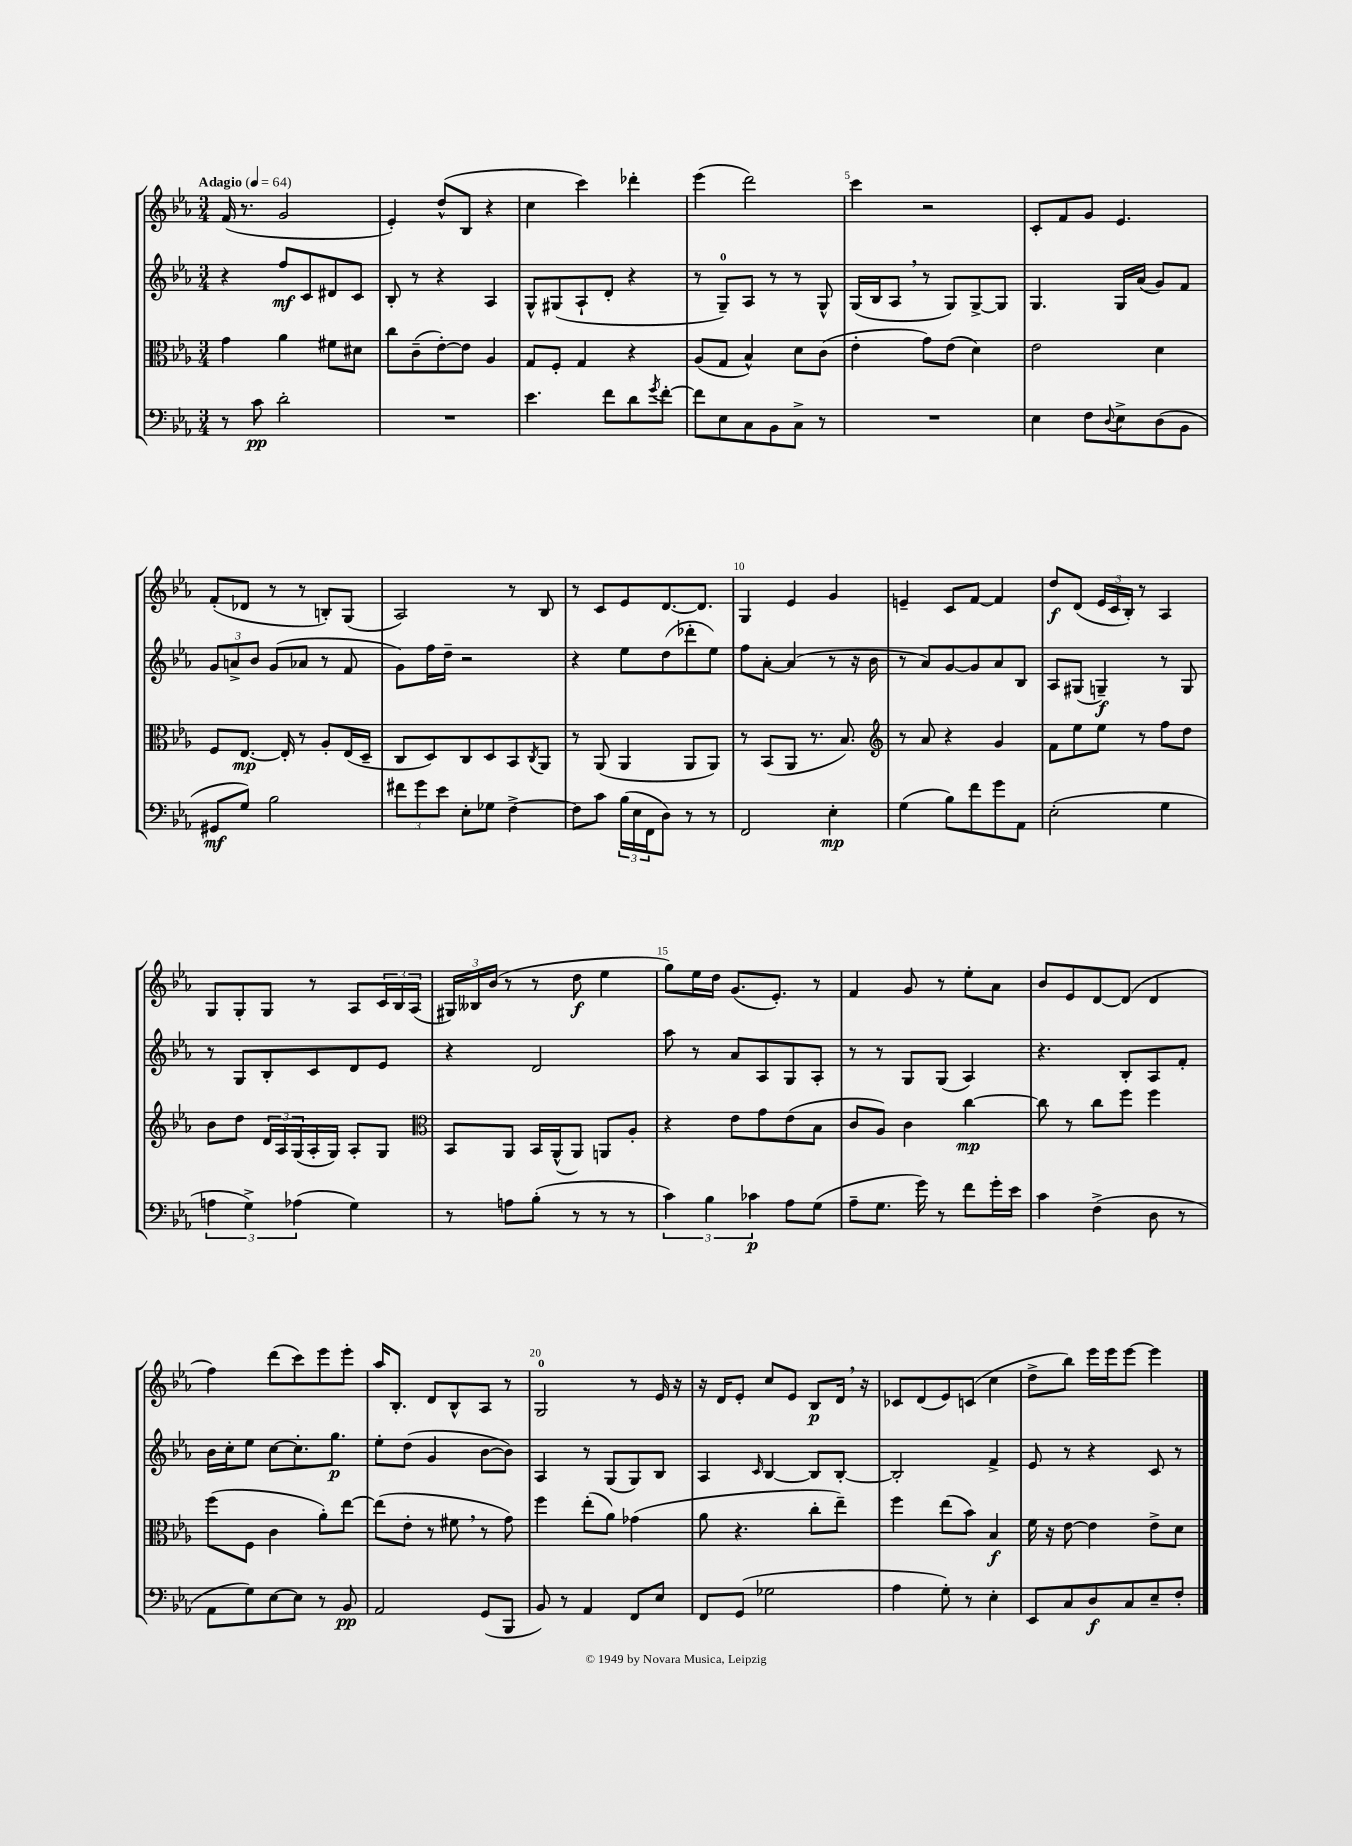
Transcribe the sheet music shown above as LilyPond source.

<<
\new StaffGroup <<
\new Staff = "s0" {
    \clef treble \key ees \major \numericTimeSignature \time 3/4 \tempo "Adagio" 4 = 64
    f'16( r8. g'2 |
    ees'4-.) d''8-^( bes8 r4 |
    c''4 c'''4) des'''4-. |
    ees'''4( d'''2) |
    c'''4 r2 |
    c'8-. f'8 g'8 ees'4. |
    f'8-.( des'8 r8 r8 b8-.) g8( |
    aes2) r8 bes8 |
    r8 c'8 ees'8 d'8.~ d'8. |
    g4 ees'4 g'4 |
    e'4-- c'8 f'8~ f'4 |
    d''8\f d'8( \tuplet 3/2 { ees'16 c'16 bes16-.) } r8 aes4 |
    g8 g8-. g8 r8 aes8 \tuplet 3/2 { c'16 bes16 aes16( } |
    \tuplet 3/2 { gis16) beses16 bes'16( } r8 r8 d''8\f ees''4 |
    g''8) ees''16 d''16 g'8.( ees'8.-.) r8 |
    f'4 g'8 r8 ees''8-. aes'8 |
    bes'8 ees'8 d'8~ d'8( d'4 |
    f''4) d'''8( c'''8) ees'''8 ees'''8-. |
    aes''16 bes8.-. d'8 bes8-^ aes8 r8 |
    g2-0 r8 ees'16 r16 |
    r16 d'16 ees'8-. c''8 ees'8 bes8\p d'16 \breathe r16 |
    ces'8 d'8( ees'8) c'8( c''4 |
    d''8-> bes''8) ees'''16 ees'''16 ees'''8~ ees'''4 \bar "|." |
}
\new Staff = "s1" {
    \clef treble \key ees \major \numericTimeSignature \time 3/4
    r4 f''8\mf c'8 dis'8 c'8 |
    bes8-. r8 r4 aes4 |
    g8-^ gis8( aes8-! d'8-. r4 |
    r8 g8-0--) aes8 r8 r8 g8-^ |
    g16( bes16 aes8 \breathe r8 g8) g8~-> g8 |
    g4. g16 aes'16( g'8) f'8 |
    \tuplet 3/2 { g'8 a'8-> bes'8 } g'8( aes'8 r8 f'8 |
    g'8) f''16 d''16-- r2 |
    r4 ees''8 d''8( des'''8-. ees''8) |
    f''8 aes'8~-. aes'4( r8 r16 bes'16 |
    r8 aes'8) g'8~ g'8 aes'8 bes8 |
    aes8 gis8( g4--\f) r8 g8 |
    r8 g8 bes8-. c'8 d'8 ees'8 |
    r4 d'2 |
    aes''8 r8 aes'8 aes8 g8 aes8-. |
    r8 r8 g8 g8( aes4) |
    r4. bes8-. aes8 f'8-. |
    bes'16 c''16-. ees''8 c''8~ c''8.-. g''8.\p |
    ees''8-. d''8( g'4 bes'8~ bes'8) |
    aes4 r8 g8( g8) bes8 |
    aes4 \grace { c'16 } bes4~ bes8 bes8~-. |
    bes2-. f'4-> |
    ees'8 r8 r4 c'8 r8 \bar "|." |
}
\new Staff = "s2" {
    \clef alto \key ees \major \numericTimeSignature \time 3/4
    g'4 aes'4 fis'8 dis'8 |
    c''8 c'8--( ees'8~-.) ees'8 aes4 |
    g8 f8-. g4 r4 |
    aes8( g8 bes4-^) d'8 c'8( |
    ees'4-. g'8) ees'8( d'4) |
    ees'2 d'4 |
    f8 ees8.~\mp ees16-. r8 aes8-. ees16( d16-- |
    c8 d8) c8 d8 bes,8 \acciaccatura { c8 } aes,8 |
    r8 aes,8( aes,4 aes,8 aes,8) |
    r8 bes,8( aes,8 r8. bes8.) |
    \clef treble r8 aes'8 r4 g'4 |
    f'8 ees''8 ees''8 r8 f''8 d''8 |
    bes'8 d''8 \tuplet 3/2 { d'16 aes16 g16( } aes16-. g16) aes8-. g8 |
    \clef alto bes,8 aes,8 bes,16 aes,16-^( aes,8) a,8 aes8-. |
    r4 ees'8 g'8 ees'8( bes8 |
    c'8 aes8) c'4 c''4~\mp |
    c''8 r8 c''8 f''8 f''4 |
    f''8( f8 c'4 aes'8-.) ees''8~ |
    ees''8( ees'8-. r8 fis'8 \breathe r8 g'8) |
    f''4 ees''8-.( aes'8) ges'4( |
    aes'8 r4. c''8-. ees''8--) |
    f''4 ees''8( bes'8) bes4\f |
    f'16 r16 ees'8~ ees'4 ees'8-> d'8 \bar "|." |
}
\new Staff = "s3" {
    \clef bass \key ees \major \numericTimeSignature \time 3/4
    r8 c'8\pp d'2-. |
    R2. |
    ees'4. f'8 d'8 \acciaccatura { g'8 } f'8~-. |
    f'8 ees8 c8 bes,8 c8-> r8 |
    R2. |
    ees4 f8 \appoggiatura { d8 } ees8-> d8( bes,8 |
    gis,8\mf g8) bes2 |
    \tuplet 3/2 { fis'8 g'8 ees'8 } ees8-. ges8 f4~-> |
    f8 c'8 \tuplet 3/2 { bes16( ees16 f,16 } d8) r8 r8 |
    f,2 ees4-.\mp |
    g4( bes8) f'8 g'8 aes,8 |
    ees2-.( g4 |
    \tuplet 3/2 { a4 g4->) aes4( } g4) |
    r8 a8 bes8-.( r8 r8 r8 |
    \tuplet 3/2 { c'4) bes4 ces'4\p } aes8 g8( |
    aes8-- g8. g'16) r8 f'8 g'16-. ees'16 |
    c'4 f4->( d8 r8 |
    aes,8 g8) ees8~ ees8 r8 bes,8\pp |
    aes,2 g,8( bes,,8 |
    bes,8) r8 aes,4 f,8 ees8 |
    f,8 g,8( ges2 |
    aes4 g8-.) r8 ees4-. |
    ees,8 c8 d8\f c8 ees8-- f8-. \bar "|." |
}
>>
>>
\layout { \context { \Score \override BarNumber.break-visibility = ##(#f #t #t) barNumberVisibility = #(every-nth-bar-number-visible 5) } }
